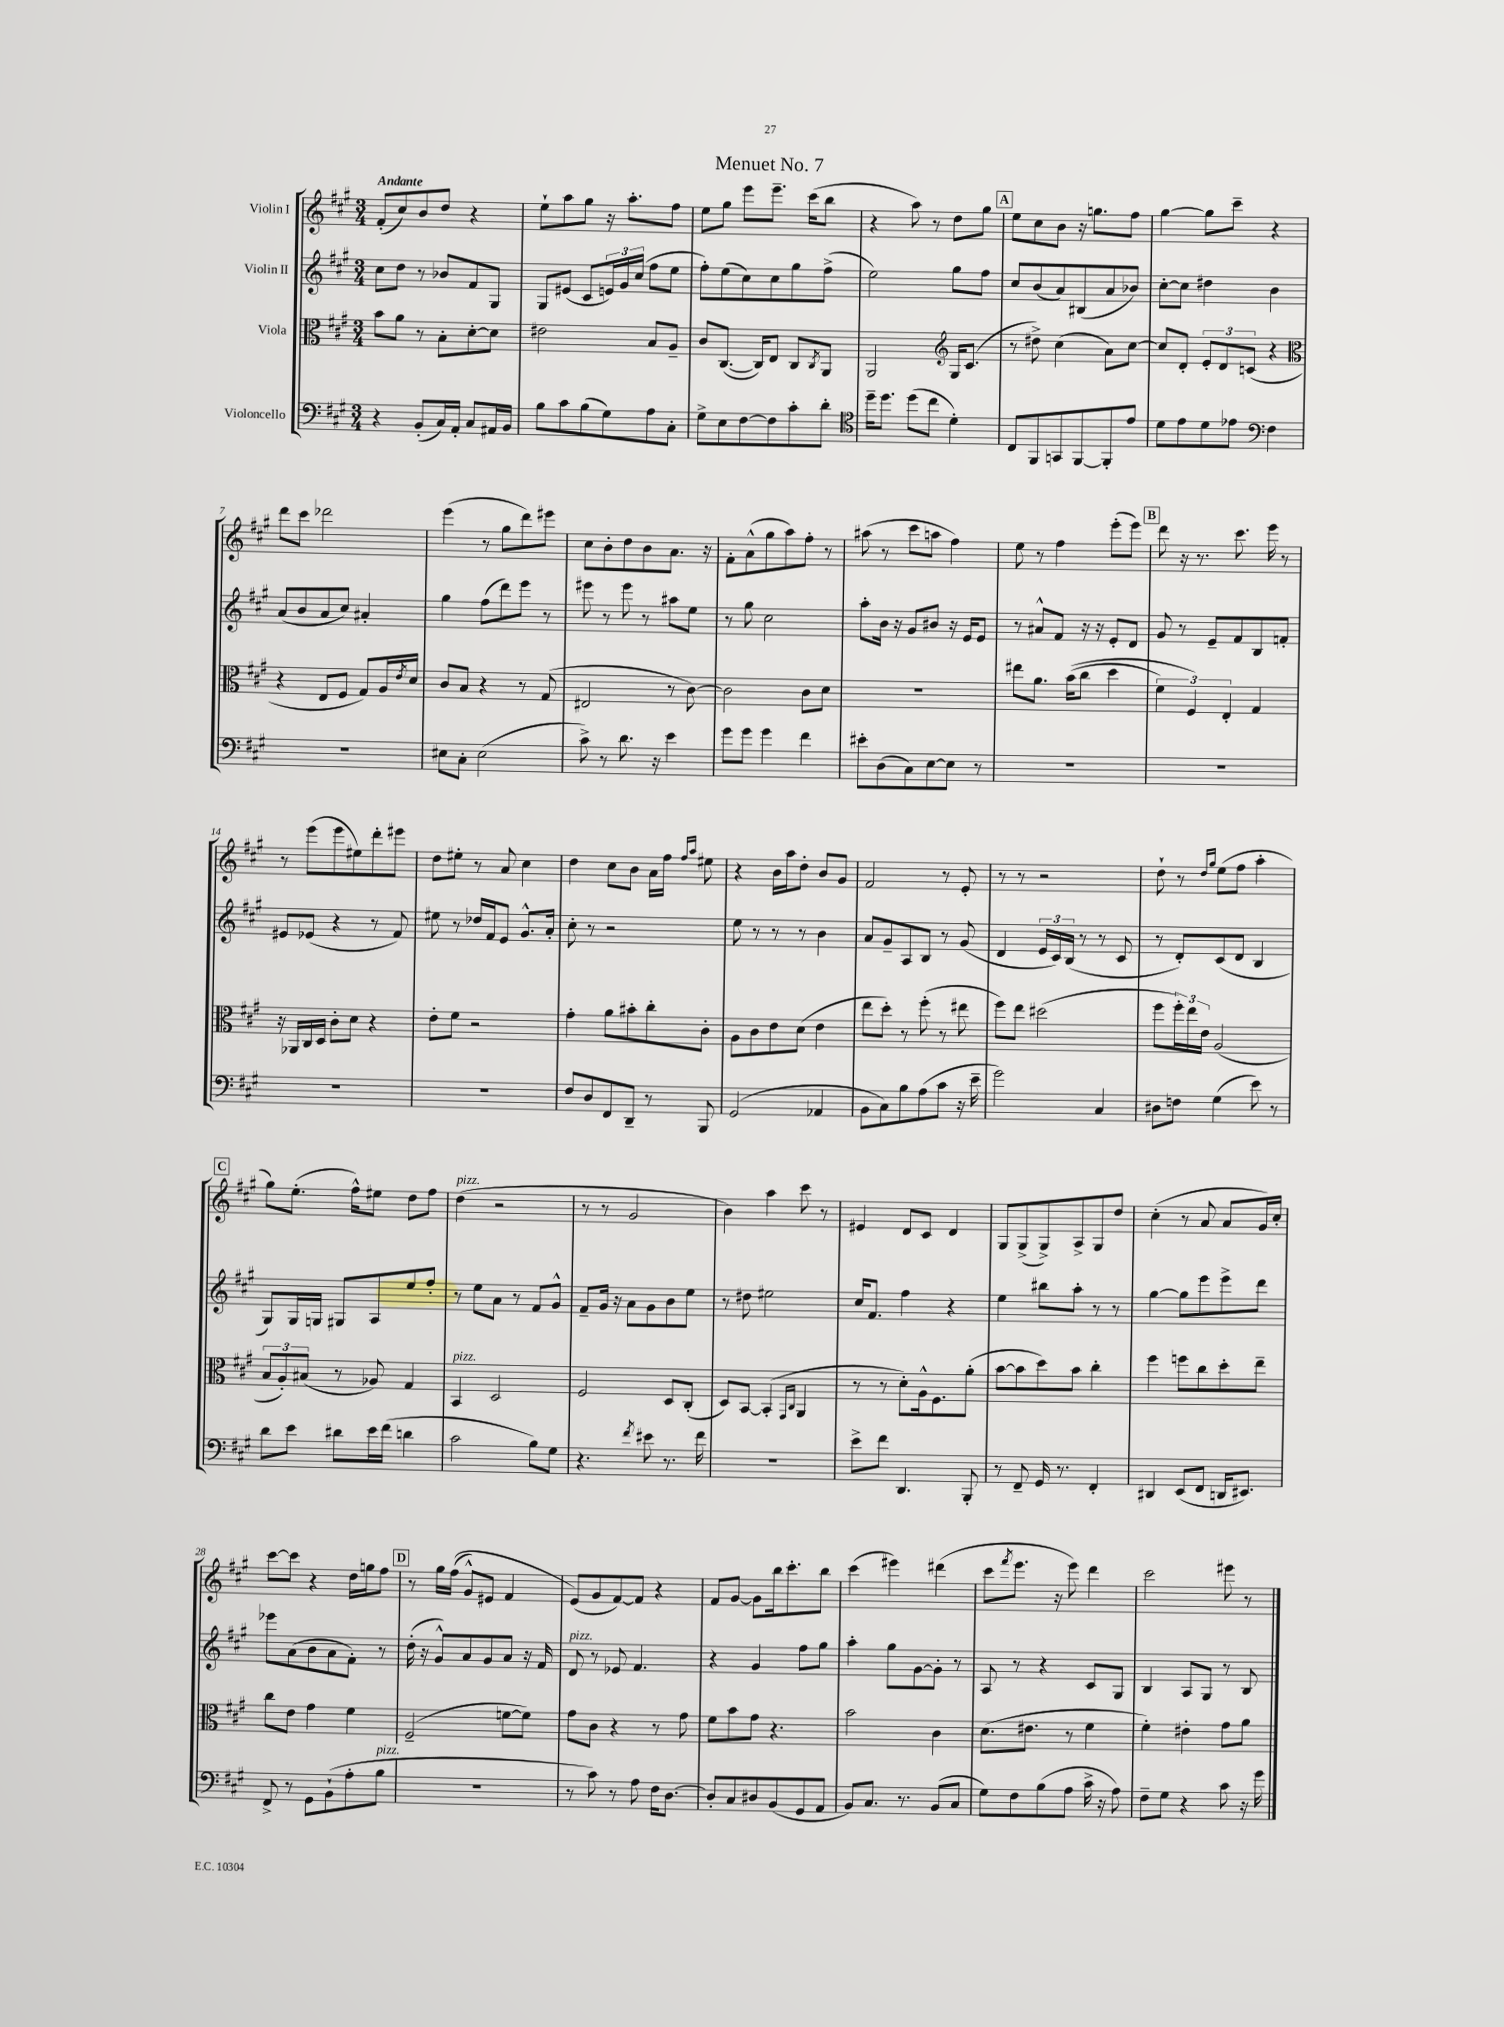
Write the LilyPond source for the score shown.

\header { title = "Menuet No. 7" }
<<
\new StaffGroup <<
\new Staff = "s0" \with { instrumentName = "Violin I" } {
    \clef treble \key a \major \numericTimeSignature \time 3/4 \tempo "Andante"
    fis'8-.( cis''8) b'8 d''8 r4 |
    e''8-! a''8 gis''8 r16 a''8.-. fis''8 |
    e''8 gis''8 e'''8 e'''8.-- cis'''16( b''8 |
    r4 a''8) r8 d''8 gis''8 |
    \mark \markup { \box "A" } e''8 cis''8 b'8 r16 g''8. fis''8 |
    gis''4~ gis''8 cis'''8-- r4 |
    d'''8 cis'''8 des'''2 |
    e'''4( r8 gis''8 d'''8) eis'''8 |
    cis''8 b'8-. d''8 b'8 a'8. r16 |
    fis'8-. a'8-^( gis''8 a''8) fis''8-. r8 |
    ais''8( r8 cis'''8 a''8 fis''4) |
    e''8 r8 fis''4 e'''8-.( e'''8) |
    \mark \markup { \box "B" } d'''8 r16 r8. cis'''8. e'''16 r8 |
    r8 e'''8( e'''8 eis''8) d'''8-. eis'''8 |
    d''8 eis''8-. r8 a'8 cis''4 |
    d''4 cis''8 b'8 a'16 fis''16 \grace { fis''16 a''16 } eis''8 |
    r4 b'16 a''16 d''8-. b'8 gis'8 |
    fis'2 r8 e'8-. |
    r8 r8 r2 |
    d''8-! r8 \grace { d''16 gis''16 } e''8( fis''8 a''4-. |
    \mark \markup { \box "C" } gis''8) e''8.-.( fis''16-^) eis''8 d''8 fis''8 |
    d''4^\markup { \italic "pizz." }( r2 |
    r8 r8 gis'2 |
    b'4) a''4 cis'''8 r8 |
    eis'4 d'8 cis'8 d'4 |
    gis8 gis8->( gis8->) a8-> gis8 d''8 |
    cis''4-.( r8 a'8 a'8 gis'16) cis''16-. |
    cis'''8~ cis'''8 r4 d''16 g''16 fis''8 |
    \mark \markup { \box "D" } r8 gis''16 fis''16(\( gis'8-^) eis'8 fis'4 |
    e'8(\) gis'8 fis'8~) fis'8 r4 |
    fis'8 gis'8~ gis'8 b''16 cis'''8.-. b''8 |
    cis'''4( eis'''4) dis'''4( |
    cis'''8 \acciaccatura { fis'''8 } e'''8. r16 e'''8) d'''4 |
    cis'''2 eis'''8 r8 \bar "|." |
}
\new Staff = "s1" \with { instrumentName = "Violin II" } {
    \clef treble \key a \major \numericTimeSignature \time 3/4
    cis''8 d''8 r8 bes'8 fis'8 gis8 |
    gis8 eis'8( cis'8 \tuplet 3/2 { e'16) gis'16 cis''16( } fis''8 e''8 |
    fis''8-.) e''8( cis''8) cis''8 gis''8 fis''8->( |
    e''2) gis''8 fis''8 |
    \mark \markup { \box "A" } cis''8 b'8( a'8) bis8( a'8 bes'8) |
    cis''8~-. cis''8 dis''4 b'4 |
    a'8( b'8 a'8 cis''8) ais'4-. |
    gis''4 fis''8( d'''8) e'''8 r8 |
    eis'''8 r8 eis'''8 r8 ais''8 e''8 |
    r8 gis''8 cis''2 |
    a''8-. b'16 r16 gis'8 bis'8 r16 e'16 e'8 |
    r8 ais'8-^ fis'8 r16 r16 e'8-. d'8 |
    \mark \markup { \box "B" } gis'8 r8 e'8-- fis'8 b8 f'8-. |
    eis'8 ees'8( r4 r8 fis'8) |
    eis''8 r8 des''16 fis'16 e'8 gis'8.-^ a'16-. |
    cis''8-. r8 r2 |
    e''8 r8 r8 r8 b'4 |
    a'8 gis'8-- a8 b8 r8 gis'8( |
    d'4 \tuplet 3/2 { e'16 cis'16) b16( } r8 r8 cis'8 |
    r8 d'8-.) cis'8( d'8 b4 |
    \mark \markup { \box "C" } gis8) gis16 g16 gis8 a8 e''8 fis''8-. |
    r8 e''8 a'8 r8 fis'8 gis'8-^ |
    fis'8-- gis'16 r16 a'8 gis'8 b'8 e''8 |
    r8 dis''8 eis''2 |
    cis''16 fis'8. fis''4 r4 |
    e''4 bis''8 a''8-. r8 r8 |
    gis''4~ gis''8 e'''8 e'''8-> d'''8 |
    ees'''8 a'8( b'8 a'8 fis'8-.) r8 |
    \mark \markup { \box "D" } d''16-.( r16 gis'8-^) a'8 gis'8 a'8 r16 fis'16 |
    d'8^\markup { \italic "pizz." } r8 ees'8 fis'4. |
    r4 gis'4 fis''8 gis''8 |
    a''4-. gis''8 gis'8~ gis'8-. r8 |
    a8 r8 r4 cis'8 gis8 |
    b4 a8 gis8 r8 b8 \bar "|." |
}
\new Staff = "s2" \with { instrumentName = "Viola" } {
    \clef alto \key a \major \numericTimeSignature \time 3/4
    b'8 a'8 r8 b8-. d'8~-. d'8 |
    eis'2 b8 a8-- |
    cis'8 cis8.~( cis16) e8 cis8 \acciaccatura { cis8 } a,8 |
    a,2 \clef treble gis16 cis'8.( |
    \mark \markup { \box "A" } r8 dis''8->) cis''4( a'8) cis''8~ |
    cis''8 d'8-. \tuplet 3/2 { e'8-. d'8 c'8( } r4 |
    \clef alto r4 e8 fis8 gis8) a16 \acciaccatura { e'8 } d'16 |
    cis'8 b8 r4 r8 gis8( |
    eis2 r8 cis'8~) |
    cis'2 cis'8 d'8 |
    R2. |
    eis''8 a'8. b'16(\( cis''8 d''4 |
    \mark \markup { \box "B" } \tuplet 3/2 { fis'4) fis4\) e4-. } gis4 |
    r16 aes,16 cis16 d16 cis'8-. d'8 r4 |
    e'8-. fis'8 r2 |
    gis'4-. a'8 bis'8-. cis''8-. cis'8-. |
    a8 cis'8 e'8 d'8( e'4 |
    e''8 d''8-.) r8 fis''8-.( r8 eis''8 |
    fis''8) e''8 dis''2( |
    fis''8 \tuplet 3/2 { fis''16-.) e''16 e'16 } a2( |
    \mark \markup { \box "C" } \tuplet 3/2 { b8 a8-.) bis8( } r8 aes8) gis4 |
    b,4^\markup { \italic "pizz." } d2 |
    fis2 d8 cis8-.( |
    d8) b,8~ b,4-.( \grace { gis,16 cis16 } a,4 |
    r8 r8 d'8-.) a16-^ fis8. a'8-.( |
    b'8~ b'8 d''8) b'8 cis''4-. |
    fis''4 f''8 cis''8 d''8-. e''8-- |
    cis''8 e'8 gis'4 fis'4 |
    \mark \markup { \box "D" } fis2--( f'8~ f'8) |
    gis'8 cis'8 r4 r8 gis'8 |
    fis'8 b'8 gis'8 r4. |
    b'2 cis'4 |
    d'8.( eis'8. r8 fis'4 |
    fis'4-.) eis'4-. gis'8 a'8 \bar "|." |
}
\new Staff = "s3" \with { instrumentName = "Violoncello" } {
    \clef bass \key a \major \numericTimeSignature \time 3/4
    r4 b,8-.( cis16) a,16-. cis8 ais,16 b,16 |
    b8 cis'8 b8( gis8) a8 cis8-. |
    gis8-> e8 fis8~ fis8 cis'8-. d'8-. |
    \clef tenor d''16-- d''8. d''8( cis''8 d'4-.) |
    \mark \markup { \box "A" } cis8 fis,8 g,8 fis,8~ fis,8-. e'8 |
    d'8 e'8 d'8 ees'8 \clef bass fis4 |
    R2. |
    eis8 cis8-. eis2( |
    cis'8->) r8 d'8. r16 e'4 |
    gis'8 gis'8 gis'4 fis'4 |
    eis'8-. d8( cis8) e8~ e8 r8 |
    R2. |
    \mark \markup { \box "B" } R2. |
    R2. |
    R2. |
    fis8 d8 fis,8 d,8-- r8 b,,8 |
    gis,2( aes,4 |
    b,8 cis8) b8 a8( cis'8 r16 e'16-- |
    gis'2) cis4 |
    dis8 f8 gis4( e'8) r8 |
    \mark \markup { \box "C" } d'8 e'8 dis'8 e'16 fis'16( d'4 |
    cis'2 b8) gis8 |
    r4. \acciaccatura { fis'8 } eis'8 r8. fis'16 |
    R2. |
    e'8-> fis'8 d,4. b,,8-. |
    r8 fis,8-- gis,16 r8. fis,4-. |
    dis,4 e,8( fis,8 d,16 eis,8.) |
    fis,8-> r8 gis,8 b,8-!( a8-. b8^\markup { \italic "pizz." } |
    \mark \markup { \box "D" } R2. |
    r8 cis'8) r8 a8 fis16 d8.~ |
    d8-. cis8 dis8 b,8( gis,8 a,8 |
    b,8) cis8. r8. b,8( cis8 |
    gis8) fis8 b8( a8 cis'16-> r16 a8) |
    fis8-- gis8 r4 cis'8 r16 gis'16 \bar "|." |
}
>>
>>
